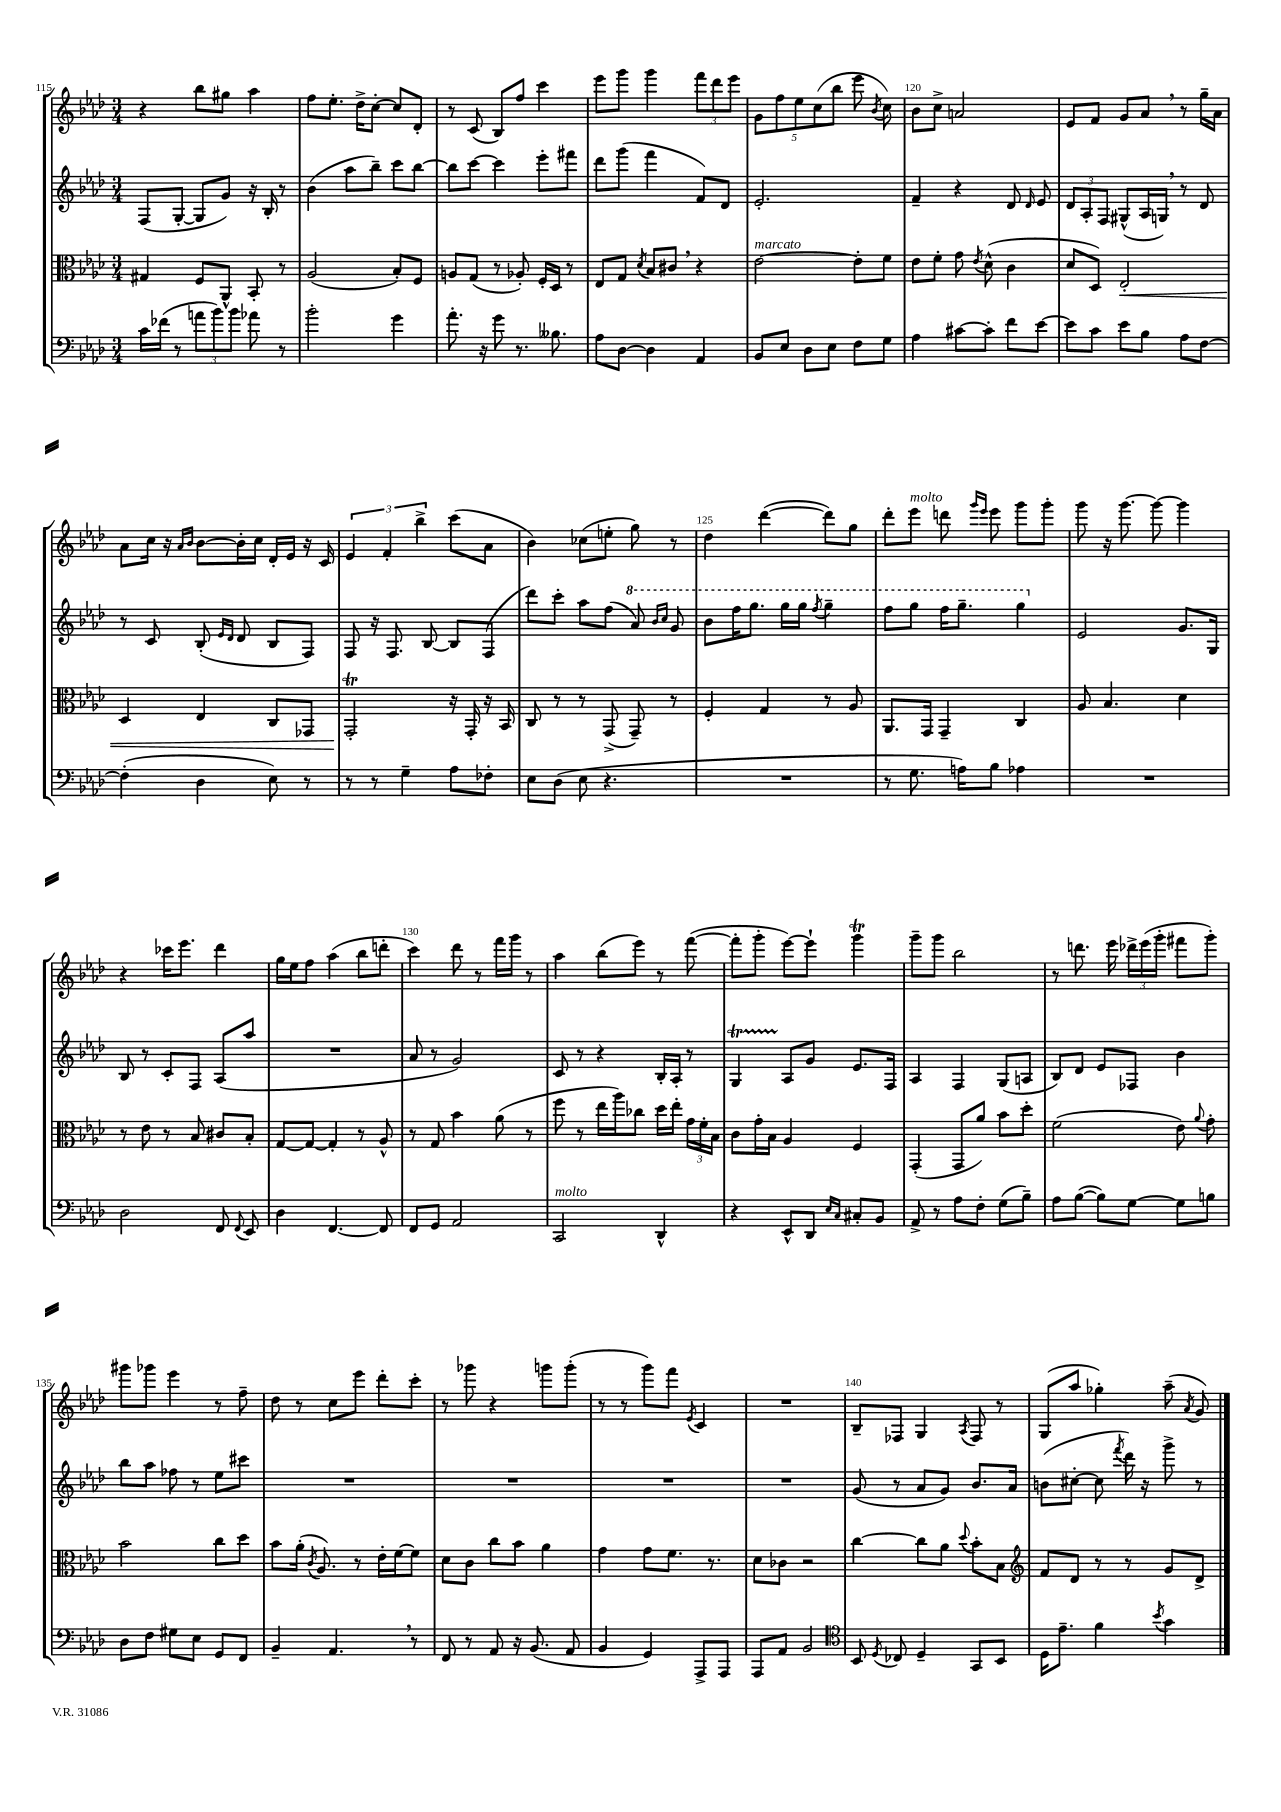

**kern	**kern	**dynam	**kern	**kern
*part4	*part3	*part3	*part2	*part1
*staff4	*staff3	*staff3	*staff2	*staff1
*clefF4	*clefC3	*	*clefG2	*clefG2
*k[b-e-a-d-]	*k[b-e-a-d-]	*	*k[b-e-a-d-]	*k[b-e-a-d-]
*M3/4	*M3/4	*	*M3/4	*M3/4
=115	=115	=115	=115	=115
16c\LL	4G#X/	.	(8F/L	4r
(16f-X\JJ	.	.	.	.
8r	.	.	[8G'/J	.
12an\L	8F/L	.	8G/L]	8bb-\L
12b-\)	.	.	.	.
.	8AA-^^/J	.	8g/J)	8gg#X\J
12b-\J	.	.	.	.
8a-X\	8BB-'/	.	16r	4aa-\
.	.	.	16B-'/	.
8r	8r	.	8r	.
=116	=116	=116	=116	=116
2b-'\	(2A-/	.	(4b-\	8ff\L
.	.	.	.	8.ee-'\J
.	.	.	8aa-\L	.
.	.	.	.	16dd-^\KL
.	.	.	8bb-~\J)	[8cc'\J
4g\	8B-'/L)	.	8ccc\L	8cc/L]
.	8F/J	.	[8bb-\J	8d-'/J
=117	=117	=117	=117	=117
8.a-'\	8An/L	.	8bb-\L]	8r
.	(8G/J	.	[8ccc\J	(8c/
16r	.	.	.	.
8g\	8r	.	4ccc\]	8B-/L)
8.r	8A-X'/)	.	.	8ff/J
.	16F'/LL	.	8eee-'\L	4ccc\
8.B--X\	16D-/JJ	.	.	.
.	8r	.	8fff#X\J	.
=118	=118	=118	=118	=118
8A-\L	8E-/L	.	8ddd-\L	8eee-\L
[8D-\J	8G/J	.	(8ggg\J	8ggg\J
.	8qd-/	.	.	.
4D-\]	8B-/L	.	4fff\	4ggg\
.	8c#X,/J	.	.	.
4AA-/	4r	.	8f/L)	12fff\L
.	.	.	.	12ddd-\
.	.	.	8d-/J	.
.	.	.	.	12eee-\J
=119	=119	=119	=119	=119
!	!LO:TX:a:i:t=marcato	!	!	!
8BB-/L	[2e-\	.	2.e-'/	10g\L
.	.	.	.	10ff\
8E-/J	.	.	.	.
.	.	.	.	10ee-\
8D-\L	.	.	.	.
.	.	.	.	(10cc\
8E-\J	.	.	.	.
.	.	.	.	10bb-\J
8F\L	8e-'\L]	.	.	8eee-\
.	.	.	.	8qb-/
8G\J	8f\J	.	.	8cc\)
=120	=120	=120	=120	=120
4A-\	8e-\L	.	4f~/	8b-\L
.	8f'\J	.	.	8cc^\J
[8c#X\L	8g\	.	4r	2an/
.	8qe-/	.	.	.
8c#'\J]	(8d-^^\	.	.	.
8f\L	4c\	.	8d-/	.
.	.	.	16qqd-/	.
[8e-\J	.	.	8e-/	.
=121	=121	=121	=121	=121
8e-\L]	8d-/L	.	12d-/L	8e-/L
.	.	.	12A-'/	.
8c\J	8D-/J)	.	.	8f/J
.	.	.	12F/J	.
!	!	!LO:HP:b	!	!
8e-\L	2E-'/	<	(8G#X^^/L	8g/L
8B-\J	.	.	16A-/L	8a-,/J
.	.	.	16Gn,/JJ)	.
8A-\L	.	.	8r	8r
[8F\J	.	.	8d-/	16gg~\LL
.	.	.	.	16a-\JJ
!!LO:LB:g=z
=122	=122	=122	=122	=122
(4F'\]	4D-/	.	8r	8a-\L
.	.	.	8c/	16cc\Jk
.	.	.	.	16r
.	.	.	.	16qqa-/LL
.	.	.	.	16qqb-/JJ
4D-\	4E-/	.	(8B-'/	[8b-\L
.	.	.	16qqe-/LL	.
.	.	.	16qqd-/JJ	.
.	.	.	8d-/	16b-'\L]
.	.	.	.	16cc\JJ
8E-\)	8C/L	.	8B-/L	16d-'/LL
.	.	.	.	16e-/JJ
8r	8GG-X/J	.	8F/J)	16r
.	.	.	.	16c/
=123	=123	=123	=123	=123
8r	2GGt'/	.	8F/	6e-/
8r	.	.	16r	.
.	.	.	.	6f'/
.	.	.	8.F/	.
4G~\	.	.	.	.
.	.	.	.	6bb-^\
.	.	.	[8B-/	.
8A-\L	16r	[	8B-/L]	(8ccc\L
.	16GG'/	.	.	.
8F-X'\J	16r	.	(8F/J	8a-\J
.	16BB-/	.	.	.
=124	=124	=124	=124	=124
8E-\L	8C/	.	8ddd-\L)	4b-\)
(8D-\J	8r	.	8ccc'\J	.
8E-\	8r	.	8aa-\L	(8cc-X\L
4.r	(8GG^/	.	(8ff\J	8een'\J
*	*	*	*8va	*
.	8GG~/)	.	8aa-/)	8gg\)
.	.	.	16qqbb-/LL	.
.	.	.	16qqccc/JJ	.
.	8r	.	8gg/	8r
=125	=125	=125	=125	=125
2.r	4F'/	.	8bb-\L	4dd-\
.	.	.	16fff\K	.
.	.	.	8.ggg\J	.
.	4G/	.	.	([4ddd-\
.	.	.	16ggg\LL	.
.	.	.	16ggg\JJ	.
.	.	.	8qfff/	.
.	8r	.	4ggg~\	8ddd-\L])
.	8A-/	.	.	8gg\J
=126	=126	=126	=126	=126
8r	8.AA-/L	.	8fff\L	8ddd-'\L
!	!	!	!	!LO:TX:a:i:t=molto
8.G\	.	.	8ggg\J	8eee-\J
.	16GG/Jk	.	.	.
.	4GG~/	.	16fff\KL	8dddn\
16An\KL)	.	.	8.ggg~\J	.
.	.	.	.	16qqggg/LL
.	.	.	.	16qqeee-/JJ
8B-\J	.	.	.	8eee-\
4A-X\	4C/	.	4ggg\	8ggg\L
.	.	.	.	8ggg'\J
=127	=127	=127	=127	=127
*	*	*	*X8va	*
2.r	8A-/	.	2e-/	8ggg\
.	4.B-/	.	.	16r
.	.	.	.	[8.ggg\
.	.	.	.	8ggg\_
.	4d-\	.	8.g/L	4ggg\]
.	.	.	16G/Jk	.
!!LO:LB:g=z
=128	=128	=128	=128	=128
2D-\	8r	.	8B-/	4r
.	8e-\	.	8r	.
.	8r	.	8c'/L	16ccc-X\KL
.	.	.	.	8.eee-\J
.	8B-/	.	8F/J	.
8FF/	8c#X/L	.	(8A-/L	4ddd-\
8qqFF/	.	.	.	.
8EE-/	8B-'/J	.	8aa-/J	.
=129	=129	=129	=129	=129
4D-\	[8G/L	.	2.r	16gg\LL
.	.	.	.	16ee-\J
.	8G/J_	.	.	8ff\J
[4.FF/	4G'/]	.	.	(4aa-\
.	8r	.	.	8bb-\L
8FF/]	8A-^^/	.	.	8dddn'\J
=130	=130	=130	=130	=130
8FF/L	8r	.	8a-/	4ccc\)
8GG/J	8G/	.	8r	.
2AA-/	4b-\	.	2g/)	8ddd-\
.	.	.	.	8r
.	(8a-\	.	.	16fff\LL
.	.	.	.	16ggg\JJ
.	8r	.	.	8r
=131	=131	=131	=131	=131
!LO:TX:a:i:t=molto	!	!	!	!
2CC/	8ff\	.	8c/	4aa-\
.	8r	.	8r	.
.	16ee-\LL	.	4r	(8bb-\L
.	16aa-\J)	.	.	.
.	8cc-X\J	.	.	8eee-\J)
4DD-^^/	16dd-\LL	.	16B-'/LL	8r
.	16ee-'\JJ	.	16A-'/JJ	.
.	24g\LL	.	8r	([8fff\
.	24f'\	.	.	.
.	24B-\JJ	.	.	.
=132	=132	=132	=132	=132
4r	8c\L	.	4Gt/	8fff'\L]
.	16g'\L	.	.	8ggg'\J
.	16B-\JJ	.	.	.
8EE-^^/L	4A-/	.	8A-/L	[8eee-\L)
8DD-/J	.	.	8g/J	8eee-`\J]
16qqE-/LL	.	.	.	.
16qqC/JJ	.	.	.	.
8C#X'/L	4F/	.	8.e-/L	4gggt\
8BB-/J	.	.	.	.
.	.	.	16F/Jk	.
=133	=133	=133	=133	=133
8AA-^/	(4GG'/	.	4A-/	8ggg~\L
8r	.	.	.	8ggg\J
8A-\L	8GG/L	.	4F/	2bb-\
8F'\J	8a-/J)	.	.	.
(8G\L	8b-\L	.	(8G/L	.
8B-~\J)	8dd-'\J	.	8An/J	.
=134	=134	=134	=134	=134
8A-\L	(2f\	.	8B-/L)	8r
([8B-\J	.	.	8d-/J	8.dddn\
8B-\L])	.	.	8e-/L	.
.	.	.	.	16eee-\
[8G\J	.	.	8F-X/J	24ddd-X^\LL
.	.	.	.	(24eee-\
.	.	.	.	24ggg'\JJ
8G\L]	8e-\)	.	4b-\	8fff#X\L
.	8qqa-/	.	.	.
8Bn\J	8g'\	.	.	8ggg'\J)
!!LO:LB:g=z
=135	=135	=135	=135	=135
8D-\L	2b-\	.	8bb-\L	8ggg#X\L
8F\J	.	.	8aa-\J	8ggg-X\J
8G#X\L	.	.	8ff-X\	4eee-\
8E-\J	.	.	8r	.
8GG/L	8cc\L	.	8ee-\L	8r
8FF/J	8dd-\J	.	8ccc#X\J	8ff~\
=136	=136	=136	=136	=136
4BB-~/	8b-\L	.	2.r	8dd-\
.	(16a-'\Jk	.	.	8r
.	8qc/	.	.	.
.	8.A-/)	.	.	.
4.AA-,/	.	.	.	8cc\L
.	8r	.	.	8eee-\J
.	16e-'\LL	.	.	8ddd-'\L
.	[16f\J	.	.	.
8r	8f\J]	.	.	8ccc'\J
=137	=137	=137	=137	=137
8FF/	8d-\L	.	2.r	8r
8r	8c\J	.	.	8ggg-X\
8AA-/	8cc\L	.	.	4r
16r	8b-\J	.	.	.
(8.BB-/	.	.	.	.
.	4a-\	.	.	8gggn\L
8AA-/	.	.	.	(8ggg'\J
=138	=138	=138	=138	=138
4BB-/	4g\	.	2.r	8r
.	.	.	.	8r
4GG/)	8g\L	.	.	8ggg\L)
.	8.f\J	.	.	8fff\J
.	.	.	.	8qe-/
8AAA-^/L	.	.	.	4c/
.	8.r	.	.	.
8AAA-/J	.	.	.	.
=139	=139	=139	=139	=139
8AAA-/L	8d-\L	.	2.r	2.r
8AA-/J	8c-X\J	.	.	.
2BB-/	2r	.	.	.
=140	=140	=140	=140	=140
*clefC4	*	*	*	*
8BB-/	[4cc\	.	(8g/	8B-~/L
8qD-/	.	.	.	.
8C-X/	.	.	8r	8F-X/J
4D-~/	8cc\L]	.	8a-/L	4G/
.	8a-\J	.	8g/J)	.
.	8qqdd-/	.	.	8qA-/
8GG/L	8b-'\L	.	8.b-/L	8F-/
8BB-/J	8B-\J	.	.	8r
.	.	.	16a-/Jk	.
=141	=141	=141	=141	=141
*	*clefG2	*	*	*
16D-\KL	8f/L	.	(8bn\L	(8G/L
8.e-~\J	.	.	.	.
.	8d-/J	.	[8cc#X'\J	8aa-/J
4f\	8r	.	8cc#\]	4gg-X'\)
.	.	.	8qfff/	.
.	8r	.	16ddd-\)	.
.	.	.	16r	.
8qb-/	.	.	.	.
4g\	8g/L	.	8ggg^\	(8aa-~\
.	.	.	.	8qa-/
.	8d-^/J	.	8r	8g/)
==	==	==	==	==
*-	*-	*-	*-	*-
